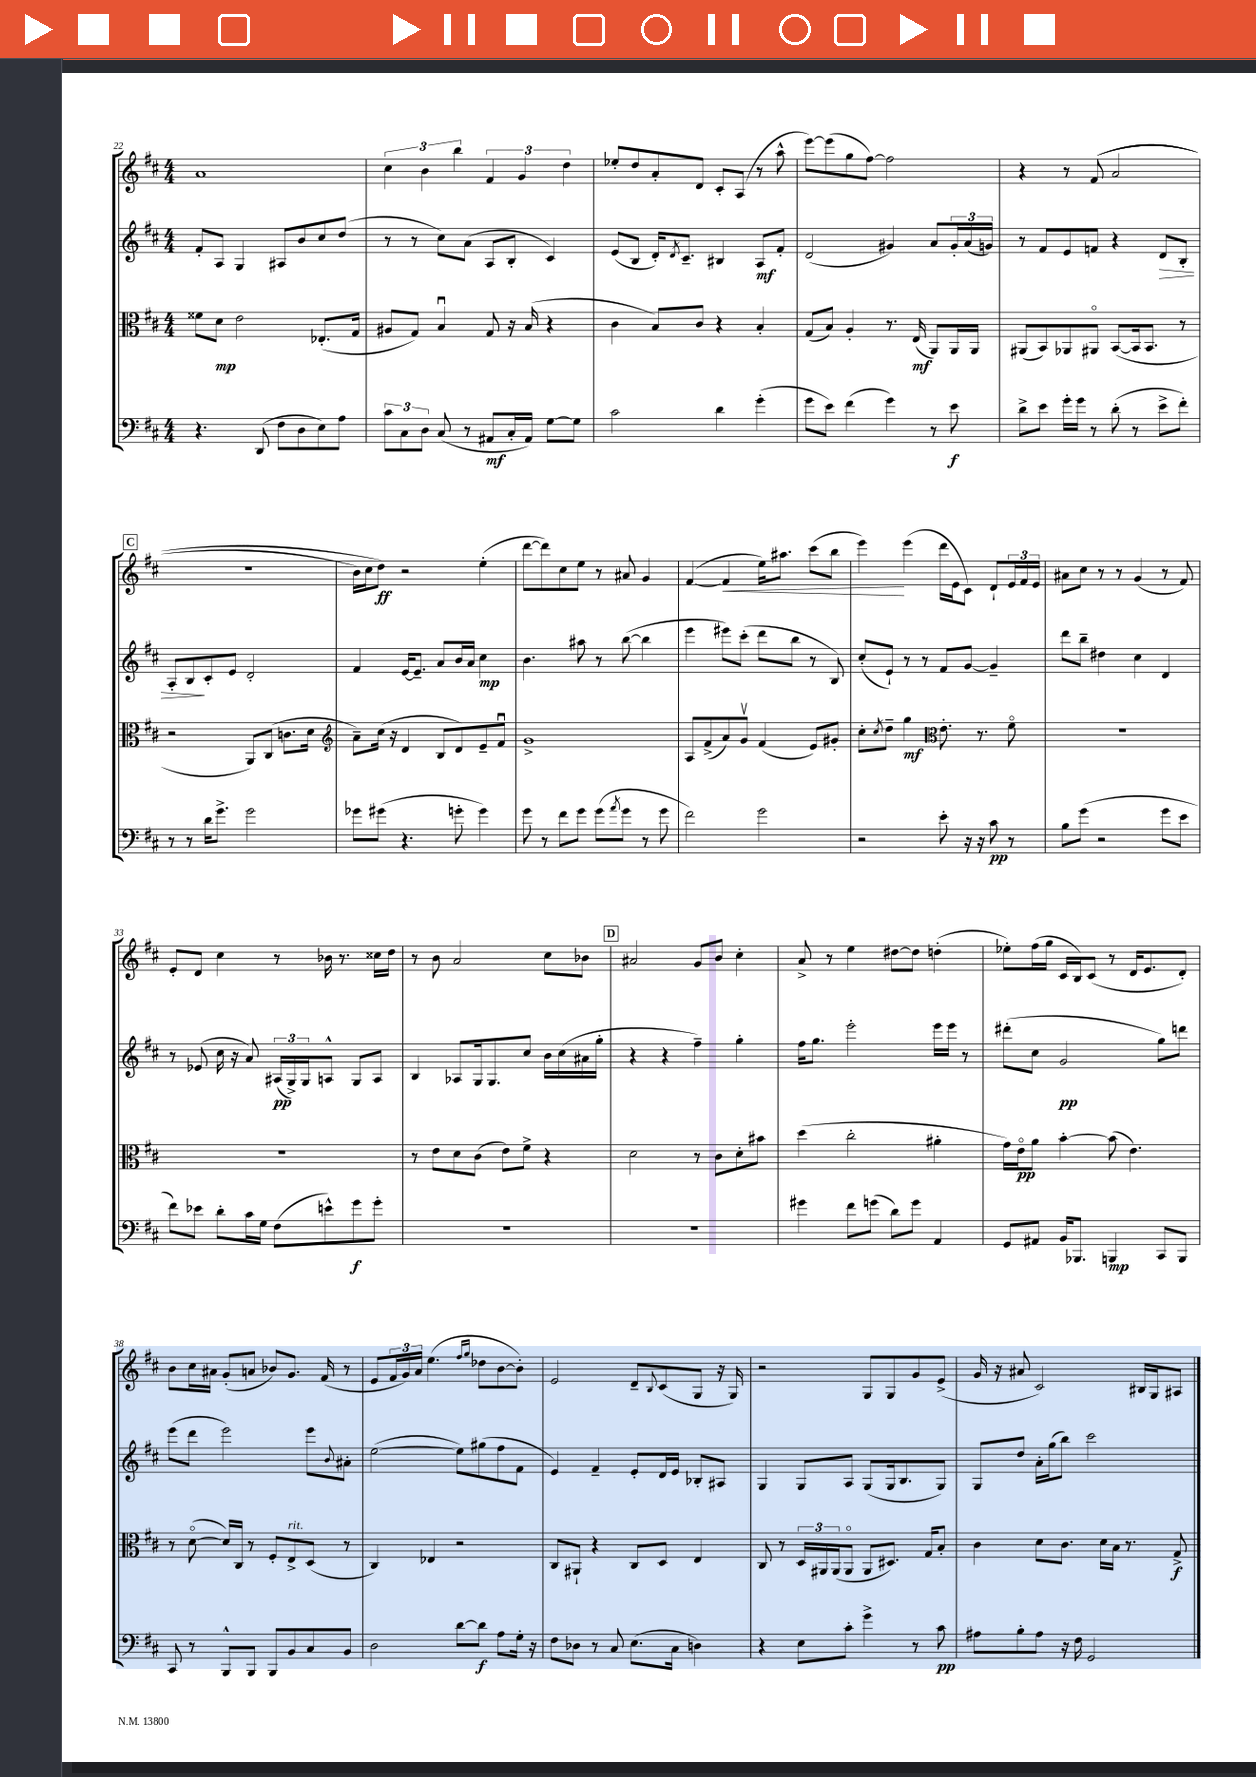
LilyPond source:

<<
\new StaffGroup <<
\new Staff = "s0" {
    \clef treble \key d \major \numericTimeSignature \time 4/4
    a'1 |
    \tuplet 3/2 { cis''4 b'4 b''4 } \tuplet 3/2 { fis'4 g'4 d''4 } |
    ees''8-. d''8 a'8-. d'8 cis'8-. a8( r8 a''8-^ |
    e'''8~) e'''8( g''8 fis''8~) fis''2 |
    r4 r8 fis'8(\( a'2 |
    \mark \markup { \box "C" } r1 |
    b'16) cis''16 d''8\ff\) r2 e''4-.( |
    d'''8~ d'''8) cis''8 e''8 r8 ais'8 g'4 |
    fis'4~( fis'4\< e''16) ais''8. cis'''8( b''8 |
    e'''4\!) e'''4( d'''16 e'16 cis'8) d'8-! \tuplet 3/2 { e'16 fis'16 e'16 } |
    ais'8 cis''8 r8 r8 g'4( r8 fis'8) |
    e'8-. d'8 cis''4 r8 bes'16 r8. cisis''16 d''16 |
    r8 b'8 a'2 cis''8 bes'8 |
    \mark \markup { \box "D" } ais'2 g'8 b'8 cis''4-. |
    a'8-> r8 e''4 dis''8~ dis''8 d''4-.( |
    ees''8-.) fis''16( g''16 cis'16 b16) cis'8( r8 d'16 e'8. d'8-.) |
    b'8 cis''16 ais'16 g'8-.( a'8 bes'8) g'8. fis'16( r8 |
    e'8 \tuplet 3/2 { fis'16 g'16) a'16 } e''4.( \grace { fis''16 g''16 } des''8 b'8~ b'8-.) |
    e'2 d'8-- \appoggiatura { b8 } cis'8( g8 r16 g16) |
    r2 g8 g8 g'8 e'8->( |
    g'16 r16 ais'8 cis'2) bis16 g16 ais8 \bar "|." |
}
\new Staff = "s1" {
    \clef treble \key d \major \numericTimeSignature \time 4/4
    fis'8-. a8 g4 ais8 b'8 cis''8 d''8( |
    r8 r8 cis''8) a'8( a8 b8-. cis'4) |
    e'8( b8 d'16-.) \acciaccatura { d'8 } cis'8.-- bis4 a8\mf fis'8-. |
    d'2( gis'4) a'8 \tuplet 3/2 { gis'16-. a'16( g'16) } |
    r8 fis'8 e'8 f'8 r4 d'8\> b8-. |
    \mark \markup { \box "C" } a8-. b8\! cis'8-. e'8 d'2-. |
    fis'4 e'16~ e'8.-- a'8 b'16 a'16 cis''4\mp |
    b'4. ais''8 r8 b''8~( b''4 |
    e'''4 eis'''8) cis'''8-.( d'''8 b''8 r8 b8) |
    cis''8-.( e'8-!) r8 r8 fis'8 g'8~ g'4-- |
    d'''8 b''8-- dis''4 cis''4 d'4 |
    r8 ees'8( cis''16 r16 a'8) \tuplet 3/2 { ais16\pp( g16->) g16 } a8-^ g8 a8 |
    b4 aes8 g16 g8. cis''8 b'16 cis''16( ais'16 g''16-. |
    \mark \markup { \box "D" } r4 r4 fis''4--) g''4-. |
    fis''16 g''8. e'''2-. e'''16 e'''16 r8 |
    dis'''8-.( cis''8 g'2\pp g''8) d'''8 |
    e'''8( d'''8 e'''2) e'''8 \appoggiatura { b'8 } ais'8-. |
    e''2~( e''8) gis''8( fis''8 fis'8 |
    e'4) fis'4-- e'8-. d'16 e'16 bes8-. ais8 |
    g4 g8 a8 g8( g16 b8. g8) |
    g8 d''8 a'16-. g''16( b''8) cis'''2 \bar "|." |
}
\new Staff = "s2" {
    \clef alto \key d \major \numericTimeSignature \time 4/4
    fisis'8 d'8\mp e'2 ees8.-.( g16 |
    ais8 g8) b4\downbow g8 r16 b16( r4 |
    cis'4 b8) cis'8 r4 b4-. |
    g8( b8) a4-. r8. e16\mf( a,8) a,16 a,16 |
    ais,8( b,8) aes,8 ais,8\flageolet b,8~( b,16 b,8. r8 |
    \mark \markup { \box "C" } r2 a,8) cis8( c'8. d'16 |
    \clef treble a'8--) cis''16( r16 d'4 b8 d'8) e'8-- fis'8\downbow |
    g'1-> |
    a8 fis'8->( a'8) g'8\upbow fis'4( e'8) gis'8-. |
    cis''8-. \acciaccatura { cis''8 } d''8-- g''4\mf \clef alto e'8.-. r8. fis'8\flageolet |
    R1 |
    R1 |
    r8 e'8 d'8 cis'8( e'8) fis'8-> r4 |
    \mark \markup { \box "D" } d'2 r8 cis'8 d'8-. bis'8 |
    d''4( cis''2-. ais'4-. |
    g'16) e'16\flageolet\pp a'8 b'4~-. b'8( e'4.) |
    r8 d'8~\flageolet( d'16) cis16 r8 fis8-. e8->^\markup { \italic "rit." } d8( r8 |
    cis4) ees4 r2 |
    cis8 ais,8-! r4 cis8 d8 e4 |
    cis8 r8 \tuplet 3/2 { d16 ais,16 ais,16( } ais,8\flageolet ais,8 dis8.) g16 b8-. |
    cis'4 d'8 cis'8. d'16 b16 r8. g8->\f \bar "|." |
}
\new Staff = "s3" {
    \clef bass \key d \major \numericTimeSignature \time 4/4
    r4. d,8( fis8 d8 e8) a8 |
    \tuplet 3/2 { cis'8 cis8 d8 } cis8( r8 ais,8\mf cis16-. ais,16) g8~ g8 |
    cis'2 d'4 g'4-.( |
    g'8 e'8) fis'4( g'4) r8 e'8\f |
    d'8-> e'8 g'16-. g'16 r8 d'8-.( r8 e'8-> fis'8-.) |
    \mark \markup { \box "C" } r8 r8 d'16 g'8.-> g'2 |
    ges'8 gis'8( r4. g'8-. g'4) |
    g'8 r8 fis'8 g'8 g'8( \acciaccatura { a'8 } g'8 r8 g'8 |
    fis'2) g'2 |
    r2 e'8-. r16 r16 cis'8\pp r8 |
    b8 g'8( r2 g'8 e'8 |
    fis'8) ees'8 d'8-. cis'16 g16 fis8( e'8-^) g'8\f g'8-. |
    R1 |
    \mark \markup { \box "D" } R1 |
    gis'4 fis'8 g'8( d'8) g'8 a,4 |
    g,8 ais,8 b,16 bes,,8. b,,4\mp cis,8 b,,8 |
    cis,8 r8 b,,8-^ b,,8 b,,8 b,8 cis8 b,8 |
    d2 d'8~ d'8\f a8 g16-. r16 |
    fis8 des8 r8 cis8 e8.( cis16 d4) |
    r4 e8 cis'8-. g'4-> r8 cis'8\pp |
    ais8 b8-. ais8 r16 fis16 g,2 \bar "|." |
}
>>
>>
